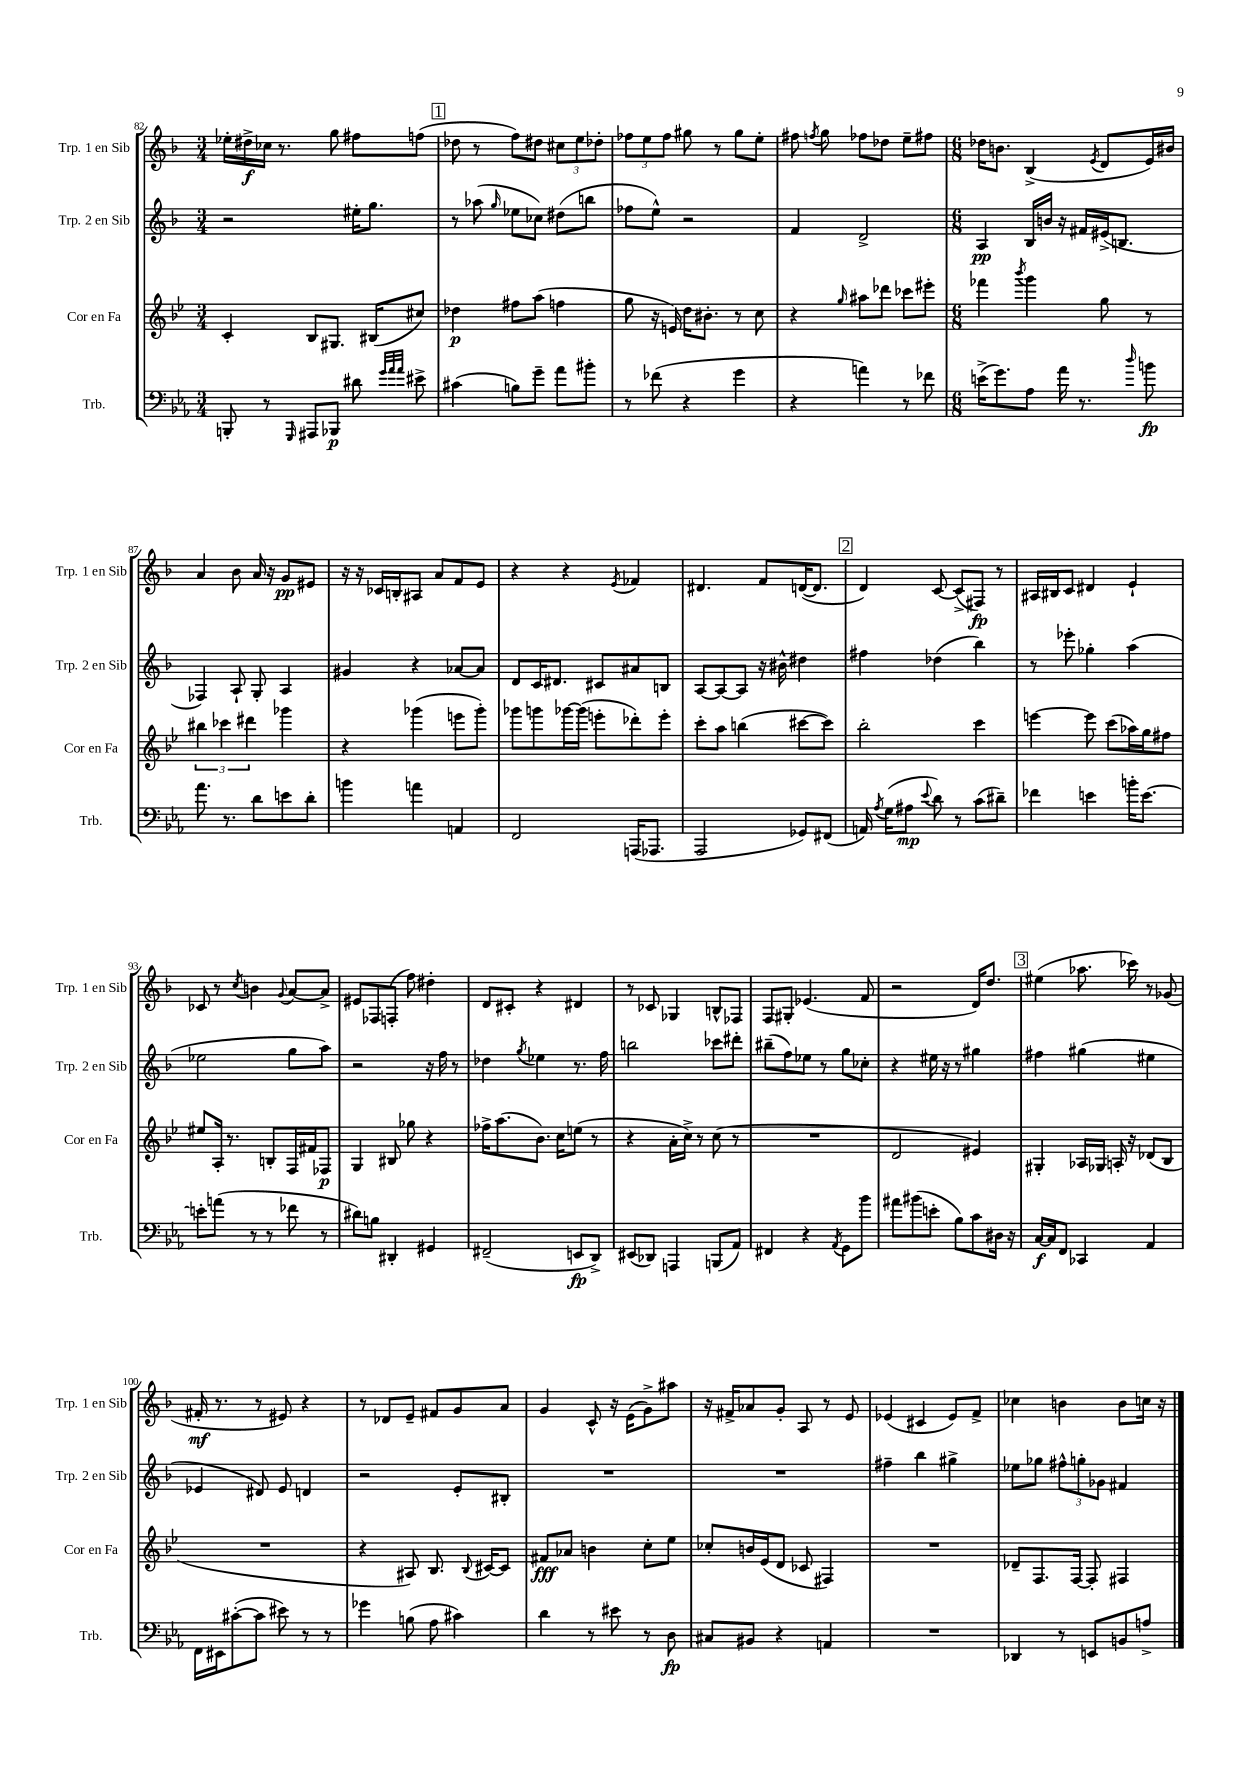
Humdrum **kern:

**kern	**kern	**kern	**kern
*staff4	*staff3	*staff2	*staff1
*clefF4	*clefG2	*clefG2	*clefG2
*k[b-e-a-]	*k[b-e-]	*k[b-]	*k[b-]
*M3/4	*M3/4	*M3/4	*M3/4
8BBB'/	4c'/	2r	16ee-'\LL
.	.	.	16dd#^\
8r	.	.	16cc-\JJ
.	.	.	8.r
16qqGGG/	.	.	.
8AAA#/L	8B-/L	.	.
8BBB-/J	8.G#/J	.	8gg\
8d#\	.	16ee#'\LK	8ff#\L
.	(16B#/LK	8.gg\J	.
32qqg/LLL	.	.	.
32qqa-/	.	.	.
32qqa-/JJJ	.	.	.
8e#^\	8cc#/J)	.	(8ff\J
=	=	=	=
(4c#\	4dd-\	8r	8dd-\
.	.	(8aa-\	8r
.	.	16qqgg/	.
8B\L)	8ff#\L	8ee-\L	8ff\L)
8g~\J	(8aa\J	8cc-\J)	8dd#\J
8a-\L	4ff\	(8dd#\L	12cc#\L
.	.	.	12ee\
8b#'\J	.	8bb\J	.
.	.	.	12dd-'\J
=	=	=	=
8r	8gg\	8ff-\L	12ff-\L
.	.	.	12ee\
(8f-\	16r	8ee^^\J)	.
.	.	.	12ff-\J
.	16e/)	.	.
4r	16dd\LK	2r	8gg#\
.	8.b#'\J	.	.
.	.	.	8r
4g\	8r	.	8gg#\L
.	8cc\	.	8ee'\J
=	=	=	=
4r	4r	4f/	8ff#\
.	.	.	8qff/
.	.	.	8gg\
.	16qqgg/	.	.
4a\)	8aa#\L	2d^/	8ff-\L
.	8ddd-\J	.	8dd-\J
8r	8ccc-\L	.	8ee~\L
8f-\	8eee#'\J	.	8ff#\J
=	=	=	=
*M6/8	*M6/8	*M6/8	*M6/8
(16e^\LK	4fff-\	4A/	16dd-\LK
8.g\)	.	.	8.b\J
.	8qbbb-/	.	.
8A-\J	4ggg\	16B-/LL	(4B-^/
.	.	16b/JJ	.
16a-\	.	16r	.
8.r	.	16f#/LL	.
.	.	.	8qe/
.	8gg\	(16e#^/J	8d/L
.	.	8.B/J	.
16qqdd/	.	.	.
8b\	8r	.	16e/L)
.	.	.	16b#/JJ
=	=	=	=
8.a-\	6bb#\	4F-/)	4a/
.	6ccc-\	.	.
8.r	.	.	.
.	.	8A`/	8b-\
.	6ddd#\	.	.
8d\L	.	8G'/	16a/
.	.	.	16r
8e\	4ggg-\	4A/	8g/L
8d'\J	.	.	8e#/J
=	=	=	=
4b\	4r	4g#/	16r
.	.	.	16r
.	.	.	16c-/LL
.	.	.	16B'/J
4a\	(4ggg-\	4r	8A#/J
.	.	.	8a/L
4AA/	8eee\L	[8a-/L	8f/
.	8ggg-'\J)	8a-/]J	8e/J
=	=	=	=
2FF/	8ggg-\L	8d/L	4r
.	8ggg\	16c/K	.
.	.	8.d#/J	.
.	[16ggg-\L	.	4r
.	(16ggg-\]JJ	.	.
.	8eee'\L	8c#/L	.
.	.	.	8qe/
(16AAA/LK	8ddd-'\)	8a#/	4f-/
8.AAA-/J	.	.	.
.	8eee'\J	8B/J	.
=	=	=	=
2AAA-/	8ccc'\L	[8A/L	4.d#/
.	8aa\J	8A/_	.
.	(4bb\	8A/]J	.
.	.	16r	8f/L
.	.	16b#^^\	.
8GG-/L)	[8ccc#\L	4dd#\	([16d/K
.	.	.	8.d/]J
(8FF#/J	8ccc#\]J)	.	.
=	=	=	=
16AA/)	2bb-'\	4ff#\	4d/)
8qA-/	.	.	.
(16G\LK	.	.	.
8A#\J	.	.	.
8qqe-/	.	.	.
8d\)	.	(4dd-\	[8c/
8r	.	.	(8c^/]L
(8c\L	4ccc\	4bb-\)	8F#/J)
8d#~\J)	.	.	8r
=	=	=	=
4f-\	[4eee\	8r	16A#/LL
.	.	.	16B#/J
.	.	8eee-'\	8c/J
4e\	8eee\]	4gg-'\	4d#/
.	(8ccc\L	.	.
16b'\LK	16aa-\L)	(4aa\	4e`/
[8.e\J	16gg\J	.	.
.	8ff#\J	.	.
=	=	=	=
8e'\]L	8ee#/L	2ee-\	8c-/
(8a\J	16A'/Jk	.	8r
.	8.r	.	.
.	.	.	8qcc/
8r	.	.	4b\
8r	8B'/L	.	.
.	.	.	8qqg/
8f-\	16F/L	8gg\L	[8a/L
.	16f#/J	.	.
8r	8F-/J	8aa\J)	8a^/]J
=	=	=	=
8d#\L)	4G/	2r	8e#/L
8B\J	.	.	8F-/
4DD#'/	8B#/	.	(8F'/J
.	8gg-\	.	8ff\)
4GG#/	4r	16r	4dd#'\
.	.	16ff\	.
.	.	8r	.
=	=	=	=
(2FF#~/	16ff-^\LK	4dd-\	8d/L
.	(8.aa\	.	.
.	.	.	8c#'/J
.	.	8qgg/	.
.	8.b-\J)	4ee-\	4r
.	16cc\LK	.	.
8EE/L	(8ee\J	8.r	4d#/
8DD^/J)	8r	.	.
.	.	16ff\	.
=	=	=	=
(8EE#/L	4r	2bb\	8r
8DD-/J)	.	.	8c-/
4AAA/	16a'\LL	.	4G-/
.	16cc^\JJ)	.	.
.	8r	.	.
(8BBB/L	(8cc\	8ccc-\L	8B^^/L
8AA-/J)	8r	8ddd#'\J	8F-/J
=	=	=	=
4FF#/	2.r	(8bb#~\L	8F/L
.	.	8ff\)	8G#'/J
4r	.	8ee-\J	(4.e-/
.	.	8r	.
8qAA-/	.	.	.
8GG\L	.	8gg\L	.
8b-\J	.	8cc-'\J	8f/
=	=	=	=
8a#\L	2d/	4r	2r
(8b#\	.	.	.
8e'\J	.	16ee#\	.
.	.	16r	.
8B-\L)	.	8r	.
8c\	4e#/)	4gg#\	16d/LK)
.	.	.	8.dd/J
16D#\Jk	.	.	.
16r	.	.	.
=	=	=	=
[16C/LL	4G#'/	4ff#\	(4ee#\
16C/]J	.	.	.
8FF/J	.	.	.
4CC-/	16A-/LL	(4gg#\	8.aa-\
.	16G-/JJ	.	.
.	16A'/	.	.
.	16r	.	16ccc-\)
4AA-/	(8d-/L	4ee#\	8r
.	8B-/J	.	(8g-/
=	=	=	=
16FF\LL	2.r	4e-/	16f#'/
16EE#\J	.	.	8.r
([8c#'\	.	.	.
8c#\]J	.	8d#/)	8r
8e#\)	.	8e-/	8e#/)
8r	.	4d/	4r
8r	.	.	.
=	=	=	=
4g-\	4r	2r	8r
.	.	.	8d-/L
(8B\	8A#/)	.	8e~/J
8A-\	8.B-/	.	8f#/L
4c#\)	.	8e'/L	8g/
.	8qqB-/	.	.
.	[16c#/LK	.	.
.	8c#/]J	8B#'/J	8a/J
=	=	=	=
4d\	8f#/L	2.r	4g/
.	8a-/J	.	.
8r	4b\	.	8c^^/
8e#\	.	.	16r
.	.	.	(16e\LK
8r	8cc'\L	.	8g^\)
8D\	8ee-\J	.	8aa#\J
=	=	=	=
8C#/L	8cc-'/L	2.r	16r
.	.	.	16f#^/LK
8BB#/J	16b/L	.	8a-/
.	(16e-/J	.	.
4r	8d/J	.	8g'/J
.	8c-/	.	8A/
4AA/	4F#/)	.	8r
.	.	.	8e/
=	=	=	=
2.r	2.r	4ff#~\	(4e-/
.	.	4bb-\	4c#/
.	.	4gg#^\	8e-/L)
.	.	.	8f^/J
=	=	=	=
4DD-/	8d-~/L	8ee-\L	4cc-\
.	8.F/	8gg-\J	.
8r	.	12ff#^^\L	4b\
.	[16F/Jk	.	.
.	.	12gg'\	.
8EE/L	8F'/]	.	.
.	.	12g-\J	.
8BB/	4F#/	4f#/	8b\L
8A^/J	.	.	16cc\Jk
.	.	.	16r
==	==	==	==
*-	*-	*-	*-
